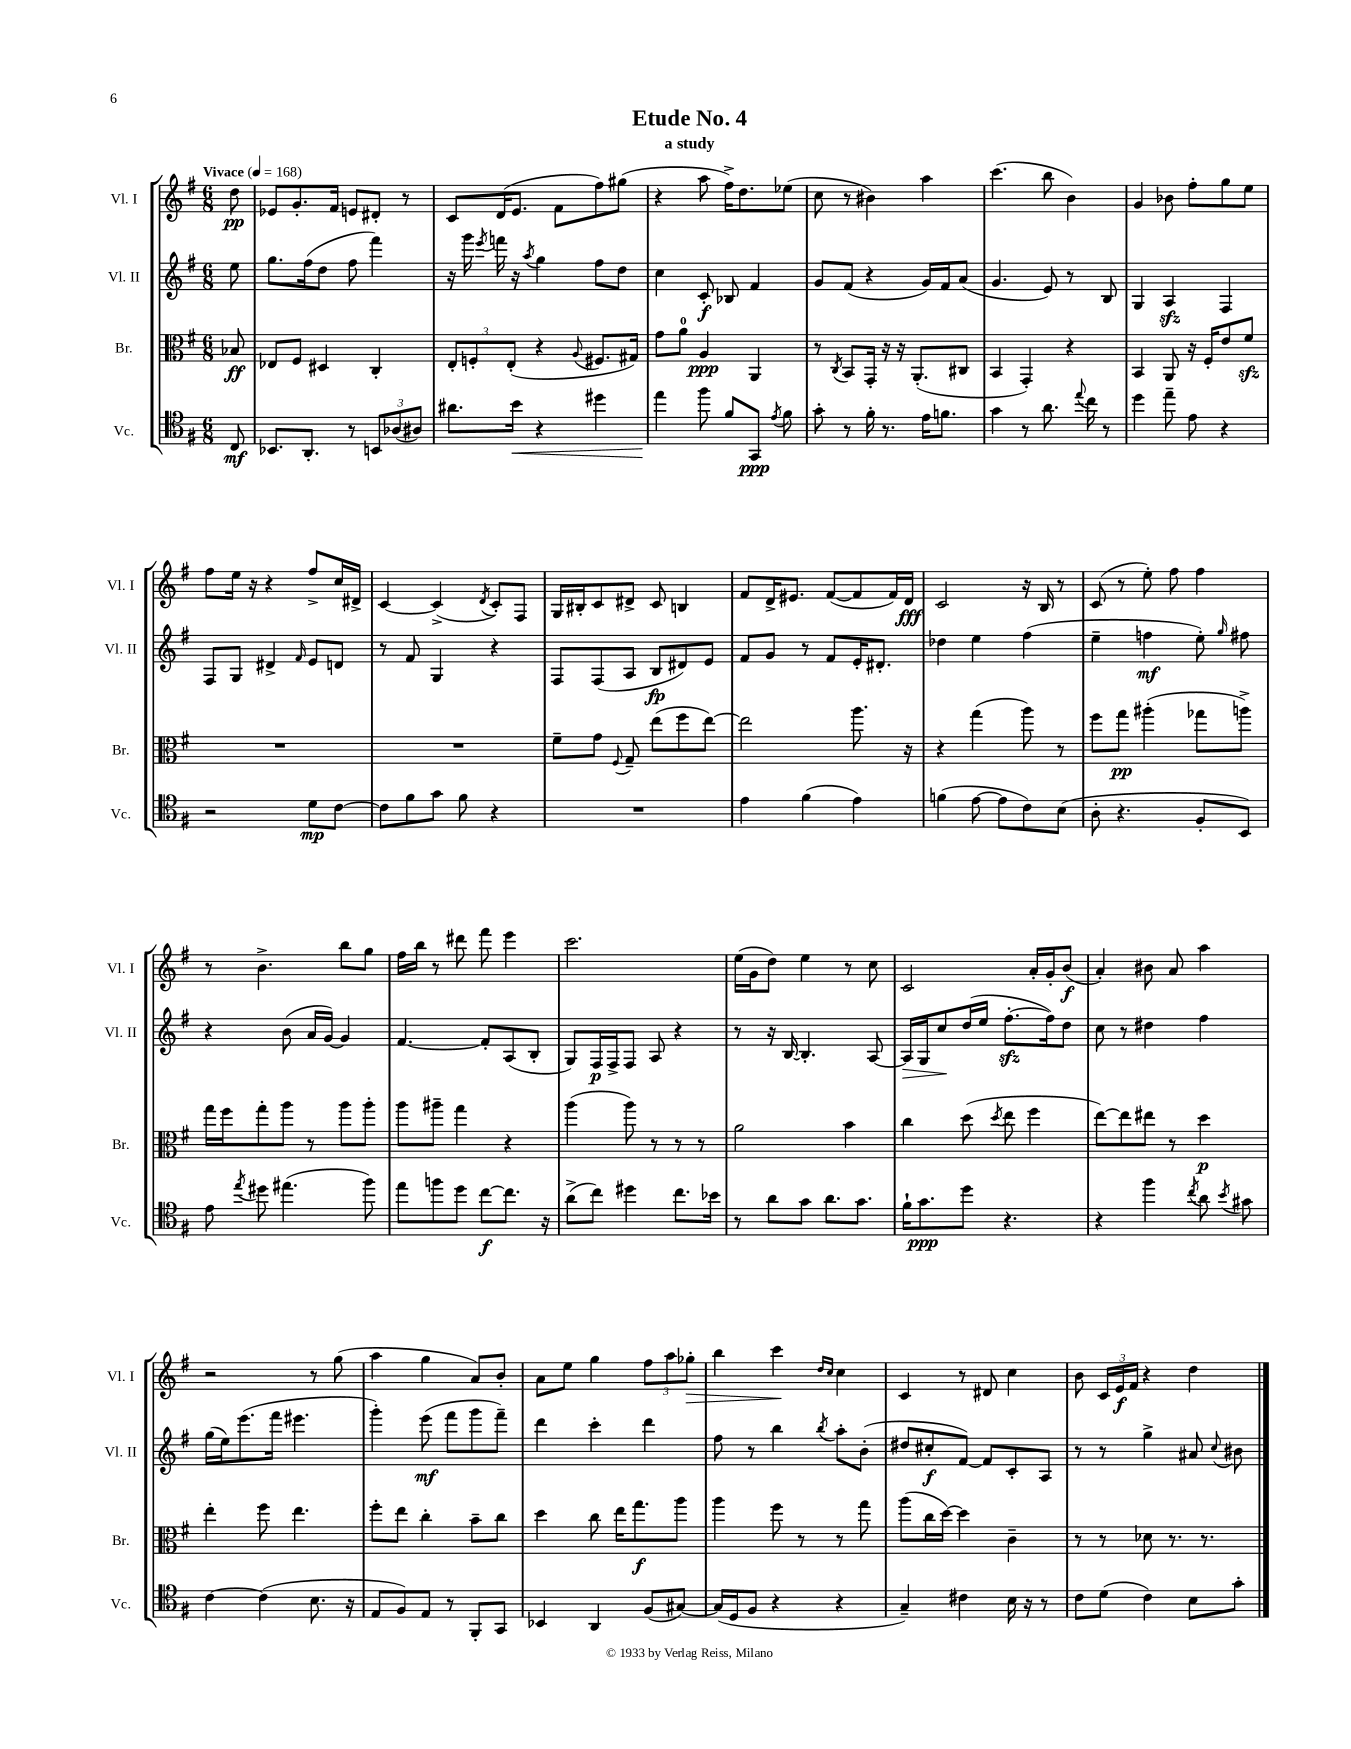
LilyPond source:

\header { title = "Etude No. 4" subtitle = "a study" }
<<
\new StaffGroup <<
\new Staff = "s0" \with { instrumentName = "Vl. I" shortInstrumentName = "Vl. I" } {
    \clef treble \key g \major \numericTimeSignature \time 6/8 \partial 8 \tempo "Vivace" 4 = 168
    \autoBeamOff d''8\pp |
    ees'8[ g'8.-. fis'16] e'8[ dis'8]-. r8 |
    c'8[ d'16( e'8.] fis'8[ fis''8) gis''8]( |
    r4 a''8 fis''16[->) d''8. ees''8]( |
    c''8 r8 bis'4) a''4 |
    c'''4.( b''8 b'4) |
    g'4 bes'8 fis''8[-. g''8 e''8] |
    fis''8[ e''16] r16 r4 fis''8[-> c''16 dis'16]-> |
    c'4~ c'4->( \acciaccatura { d'8 } c'8[-.) fis8] |
    g16[ bis16-. c'8 dis'8]-> c'8 b4 |
    fis'8[ d'16-> eis'8.] fis'8[~( fis'8 fis'16) d'16]\fff |
    c'2 r16 b16 r8 |
    c'8( r8 e''8-.) fis''8 fis''4 |
    r8 b'4.-> b''8[ g''8] |
    fis''16[ b''16] r8 dis'''8 fis'''8 e'''4 |
    c'''2. |
    e''16[( g'16 d''8]) e''4 r8 c''8 |
    c'2 a'16[-. g'16-. b'8]\f( |
    a'4-.) bis'8 a'8 a''4 |
    r2 r8 g''8( |
    a''4 g''4 a'8[) b'8]-. |
    a'8[ e''8] g''4 \tuplet 3/2 { fis''8[ a''8 ges''8]-.\> } |
    b''4 c'''4\! \grace { d''16[ c''16] } c''4 |
    c'4 r8 dis'8 c''4 |
    b'8 \tuplet 3/2 { c'16[ e'16\f fis'16] } r4 d''4 \bar "|." |
}
\new Staff = "s1" \with { instrumentName = "Vl. II" shortInstrumentName = "Vl. II" } {
    \clef treble \key g \major \numericTimeSignature \time 6/8 \partial 8
    \autoBeamOff e''8 |
    g''8.[ fis''16( d''8] fis''8 fis'''4) |
    r16 g'''16 \acciaccatura { e'''8 } f'''16 r16 \acciaccatura { a''8 } g''4 fis''8[ d''8] |
    c''4 c'8-.\f bes8 fis'4 |
    g'8[ fis'8]( r4 g'16[) fis'16 a'8]( |
    g'4. e'8) r8 b8 |
    g4 a4\sfz fis4 |
    fis8[ g8] dis'4-> \grace { fis'16 } e'8[ d'8] |
    r8 fis'8 g4 r4 |
    fis8[ fis8( a8] b8[\fp dis'8) e'8] |
    fis'8[ g'8] r8 fis'8[ e'16-. dis'8.]-. |
    des''4 e''4 fis''4( |
    e''4-- f''4\mf e''8-.) \grace { g''16 } fis''8 |
    r4 b'8( a'16[ g'16]~) g'4 |
    fis'4.~ fis'8[-. a8( b8]-. |
    g8[) fis16\p fis16-> fis8] a8 r4 |
    r8 r16 b16~ b4.-. a8~ |
    a16[\> g16 c''8\! d''16( e''16] fis''8.[~-.\sfz fis''16) d''8] |
    c''8 r8 dis''4 fis''4 |
    g''16[( e''16) e'''8.( fis'''16] eis'''4. |
    g'''4-.) e'''8\mf( fis'''8[ g'''8 fis'''8]--) |
    d'''4 c'''4-. d'''4 |
    fis''8 r8 b''4 \acciaccatura { b''8 } a''8[-. b'8]-.( |
    dis''8[ cis''8-.\f fis'8]~) fis'8[ c'8-. a8] |
    r8 r8 g''4-> ais'8 \appoggiatura { c''8 } bis'8 \bar "|." |
}
\new Staff = "s2" \with { instrumentName = "Br." shortInstrumentName = "Br." } {
    \clef alto \key g \major \numericTimeSignature \time 6/8 \partial 8
    \autoBeamOff bes8\ff |
    ees8[ fis8] dis4 c4-. |
    \tuplet 3/2 { e8[-. f8-. e8]-.( } r4 \appoggiatura { a8 } fis8.[ gis16]) |
    g'8[ a'8]-0 a4\ppp a,4 |
    r8 \acciaccatura { c8 } b,8[ g,16]-. r16 r16 a,8.[-.( cis8] |
    b,4 g,4-.) r4 |
    b,4 a,8 r16 fis16[-. e'8 fis'8]\sfz |
    R2. |
    R2. |
    fis'8[-- g'8] \appoggiatura { fis8 } g8-- e''8[( fis''8 e''8]~) |
    e''2 a''8. r16 |
    r4 g''4( a''8) r8 |
    fis''8[ g''8]\pp ais''4-.( ges''8[ a''8]->) |
    g''16[ fis''16 g''8-. a''8] r8 a''8[ a''8]-. |
    a''8[ ais''8]-- g''4 r4 |
    a''4( a''8) r8 r8 r8 |
    a'2 b'4 |
    c''4 d''8( \acciaccatura { d''8 } e''8 fis''4 |
    e''8[~) e''8 eis''8] r8 d''4\p |
    e''4-. fis''8 e''4. |
    fis''8[-. e''8] c''4-. b'8[-- c''8] |
    d''4 c''8 e''16[ g''8.\f a''8] |
    a''4 fis''8 r8 r8 g''8 |
    a''8[( c''16 d''16]~) d''4 c'4-- |
    r8 r8 des'8 r8. r8. \bar "|." |
}
\new Staff = "s3" \with { instrumentName = "Vc." shortInstrumentName = "Vc." } {
    \clef tenor \key g \major \numericTimeSignature \time 6/8 \partial 8
    \autoBeamOff c8\mf |
    bes,8.[ a,8.]-. r8 \tuplet 3/2 { b,8[ aes8( ais8]) } |
    ais'8.[ b'16]\< r4 dis''4 |
    e''4\! fis''8 fis'8[ g,8]\ppp \acciaccatura { e'8 } fis'8 |
    g'8-. r8 fis'16-. r8. e'16[ f'8.] |
    g'4 r8 a'8. \appoggiatura { e''8 } c''16 r8 |
    d''4 e''8-- e'8 r4 |
    r2 d'8[\mp c'8]~ |
    c'8[ fis'8 g'8] fis'8 r4 |
    R2. |
    e'4 fis'4( e'4) |
    f'4( e'8~ e'8[ c'8) b8]( |
    a8-. r4. fis8[-. b,8]) |
    e'8 \acciaccatura { e''8 } dis''8 eis''4.( fis''8) |
    e''8[ f''8 d''8] c''8[~\f c''8.] r16 |
    a'8[->( c''8]) dis''4 c''8.[ bes'16] |
    r8 a'8[ g'8] a'8.[ g'8.] |
    fis'16[-! g'8.\ppp d''8] r4. |
    r4 fis''4 \acciaccatura { c''8 } a'8 \acciaccatura { b'8 } gis'8 |
    c'4~ c'4( b8. r16 |
    e8[ fis8) e8] r8 fis,8[-. g,8] |
    bes,4 a,4 fis8[( gis8]~) |
    gis16[( d16 fis8] r4 r4 |
    g4--) cis'4 b16 r16 r8 |
    c'8[ d'8]( c'4) b8[ g'8]-. \bar "|." |
}
>>
>>
\layout { \context { \Score \remove "Bar_number_engraver" } }
